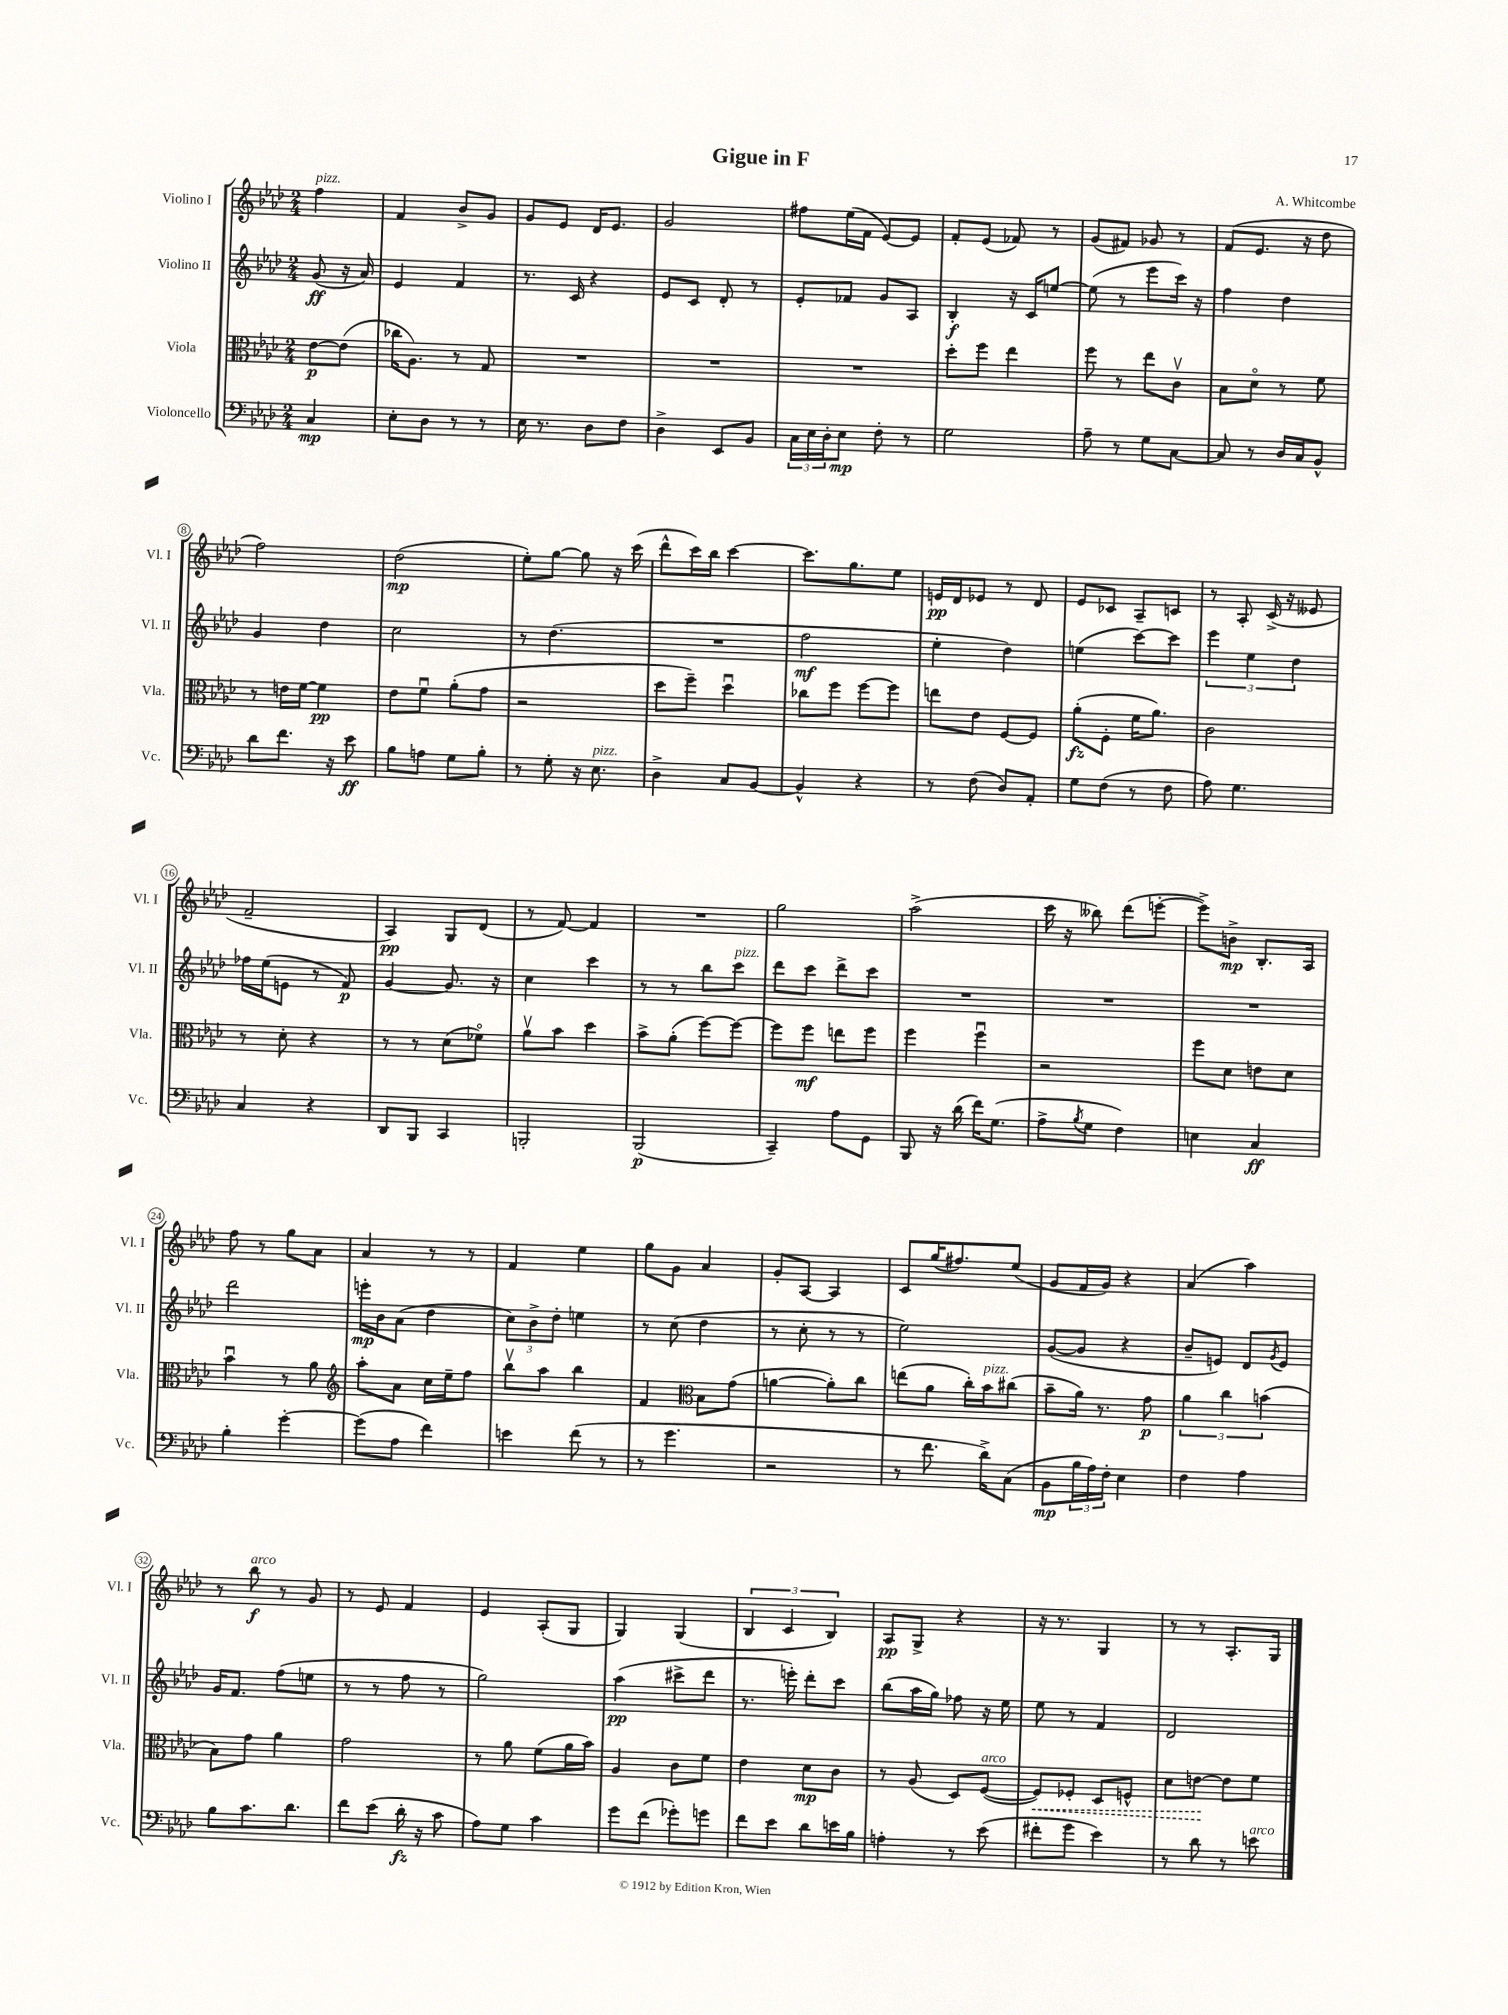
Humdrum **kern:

**kern	**kern	**kern	**kern
*staff4	*staff3	*staff2	*staff1
*clefF4	*clefC3	*clefG2	*clefG2
*k[b-e-a-d-]	*k[b-e-a-d-]	*k[b-e-a-d-]	*k[b-e-a-d-]
*M2/4	*M2/4	*M2/4	*M2/4
4C	[8e-	(8g	4ff
.	(8e-]	16r	.
.	.	16a-)	.
=	=	=	=
8E-'	16cc-	4e-	4f
.	8.A-)	.	.
8D-	.	.	.
8r	8r	4f	8b-^
8r	8G	.	8g
=	=	=	=
16E-	2r	8.r	8g
8.r	.	.	.
.	.	.	8e-
.	.	16c	.
8D-	.	4r	16d-
.	.	.	8.e-
8F	.	.	.
=	=	=	=
4D-^	2r	8e-	2g
.	.	8c	.
8EE-	.	8d-'	.
8BB-	.	8r	.
=	=	=	=
24C	2r	8e-'	8ff#
24E-	.	.	.
24D-'	.	.	.
8E-	.	8f-	(16ee-
.	.	.	16f
8F'	.	8g	[8e-)
8r	.	8A-	8e-]
=	=	=	=
2G	8dd-'	4B-'	8f'
.	8ff	.	(8e-
.	4ee-	16r	8f-)
.	.	16c	.
.	.	[8ee	8r
=	=	=	=
8A-~	8ff	(8ee]	(8g
8r	8r	8r	8f#)
8G	8ee-	8eee-	8g-
[8C	8cv	16ccc)	8r
.	.	16r	.
=	=	=	=
8C]	8B-	4ff	(8f
8r	8d-o	.	8.e-
16D-	8r	4dd-	.
16C	.	.	16r
8BB-^^	8f	.	8dd-
=	=	=	=
8d-	8r	4g	2ff)
8.f	16e	.	.
.	[16f	.	.
.	4f]	4dd-	.
16r	.	.	.
8e-	.	.	.
=	=	=	=
8B-	8e-	2cc	(2dd-
8A	8fu	.	.
8G	(8a-'	.	.
8B-'	8g	.	.
=	=	=	=
8r	2r	8r	8ee-')
8G'	.	(4.dd-	[8gg
16r	.	.	8gg]
8.E-	.	.	.
.	.	.	16r
.	.	.	(16ccc
=	=	=	=
4D-^	8dd-	2r	8ddd-^^
.	8ff~)	.	16ccc)
.	.	.	16bb-
8C	4dd-u	.	[4ccc
[8BB-	.	.	.
=	=	=	=
4BB-^^]	8cc-	2ff	8.ccc]
.	8ff	.	.
.	.	.	8.gg
4r	[8ff	.	.
.	8ff]	.	8ee-
=	=	=	=
8r	8ee	4ee-'	16e
.	.	.	16d-
(8F	8e-	.	8e-
8D-)	[8F	4dd-)	8r
8AA-'	8F]	.	8d-
=	=	=	=
8G	(8a-'	(4ee	8e-
(8F	8F'	.	8c-
8r	16f	[8ccc)	8A-~
.	8.a-)	.	.
8F	.	8ccc]	8c
=	=	=	=
8A-)	2c	6eee-	8r
4.G	.	.	8A-'
.	.	6ee-	.
.	.	.	(16c^
.	.	.	16r
.	.	6dd-	.
.	.	.	8e--
=	=	=	=
4C	8r	16ff-	2f~
.	.	(16ee-	.
.	8d-'	8e	.
4r	4r	8r	.
.	.	8f)	.
=	=	=	=
8DD-	8r	[4g	4A-)
8BBB-	8r	.	.
4CC	(8d-	8.g]	8G
.	8f-o)	.	(8d-
.	.	16r	.
=	=	=	=
2BBB'	8a-v	4cc	8r
.	8b-	.	[8f)
.	4dd-	4ccc	4f]
=	=	=	=
(2BBB-	8b-^	8r	2r
.	(8a-'	8r	.
.	[8ff)	8bb-	.
.	8ff_	8ccc	.
=	=	=	=
4CC~)	8ff]	8ddd-	2gg
.	8ff	8ccc	.
8A-	8ee	8ddd-^	.
8GG	8ff	8ccc	.
=	=	=	=
8BBB-	4ff	2r	(2aa-^
16r	.	.	.
(16d-	.	.	.
16f)	4ffu	.	.
(8.G	.	.	.
=	=	=	=
8A-^	2r	2r	16ccc
.	.	.	16r
8qB-	.	.	.
8G	.	.	8bb--)
4F)	.	.	(8ddd-
.	.	.	[8eee'
=	=	=	=
4E	8ff	2r	8eee^])
.	8d-	.	8b^
4C	8e	.	8.B-'
.	8d-	.	.
.	.	.	16A-
=	=	=	=
4B-'	4b-u	2ddd-	8ff
.	.	.	8r
[4g'	8r	.	8gg
.	8a-	.	8a-
=	=	=	=
*	*clefG2	*	*
(8g]	8aa-'	16eee'	4a-
.	.	16b-	.
8A-	8a-	(8a-	.
4f)	16cc	4dd-	8r
.	16ee-~	.	.
.	8ff	.	8r
=	=	=	=
4e	8bb-v	12cc)	4f
.	.	12b-^	.
.	8aa-	.	.
.	.	12dd-'	.
(8f	4bb-	4ee	4ee-
8r	.	.	.
=	=	=	=
8r	4f	8r	8gg
4.g	.	(8cc	8g
*	*clefC3	*	*
.	8B-	4dd-	4a-
.	(8g	.	.
=	=	=	=
2r	[4a	8r	8g'
.	.	8cc'	[8A-
.	8a'])	8r	4A-]
.	8cc	8r	.
=	=	=	=
8r	(8ee	2ee-)	8c
8.f	8a-	.	(16gg
.	.	.	8.ff#)
.	16cc')	.	.
16d-^)	16b-	.	.
(8C	(8cc#	.	(8ee-
=	=	=	=
8BB-	8b-~	([8g	8g
24B-	16a-)	8g]	16f
24A-)	.	.	.
.	8.r	.	16g)
24F'	.	.	.
4E-	.	4r	4r
.	8g	.	.
=	=	=	=
4F	6a-	8b-~	(4a-
.	.	8e)	.
.	6cc	.	.
4A-	.	8d-	4aa-)
.	(6b	.	.
.	.	8qg	.
.	.	8e	.
=	=	=	=
8B-	8B-)	16g	8r
.	.	8.f	.
8.c	8g	.	8bb-
.	4a-	(8ff	8r
8.d-	.	.	.
.	.	8ee	8g
=	=	=	=
8f	2g	8r	8r
(8e-	.	8r	8e-
16d-'	.	8ff	4f
16r	.	.	.
8c	.	8r	.
=	=	=	=
8A-)	8r	2gg)	4e-
8G	8a-	.	.
4c	(8f	.	(8A-'
.	16a-	.	8G
.	16b-)	.	.
=	=	=	=
8g	4A-	(4aa-	4G)
(8f	.	.	.
8g-')	8c	8ccc#^	(4G
8g	8f	8ddd-	.
=	=	=	=
8f	4e-	8.r	6B-
8e-	.	.	.
.	.	.	6c
.	.	16eee')	.
8d-	8d-	8ddd-'	.
.	.	.	6B-)
16e	8c	8ccc	.
16B-	.	.	.
=	=	=	=
4A'	8r	(8bb-	8A-
.	(8A-	16aa-	8G^
.	.	16gg)	.
8r	8D-)	8ff-	4r
(8e-	([8F	16r	.
.	.	16ee-	.
=	=	=	=
8f#'	8F])	8ee-	16r
.	.	.	8.r
8g	8F-'	8r	.
4e-)	8D-	4f	4G
.	8F^^	.	.
=	=	=	=
8r	8d-	2d-	8r
8d-	[8e	.	8r
8r	8e]	.	8.A-'
8e	8f	.	.
.	.	.	16G
==	==	==	==
*-	*-	*-	*-
